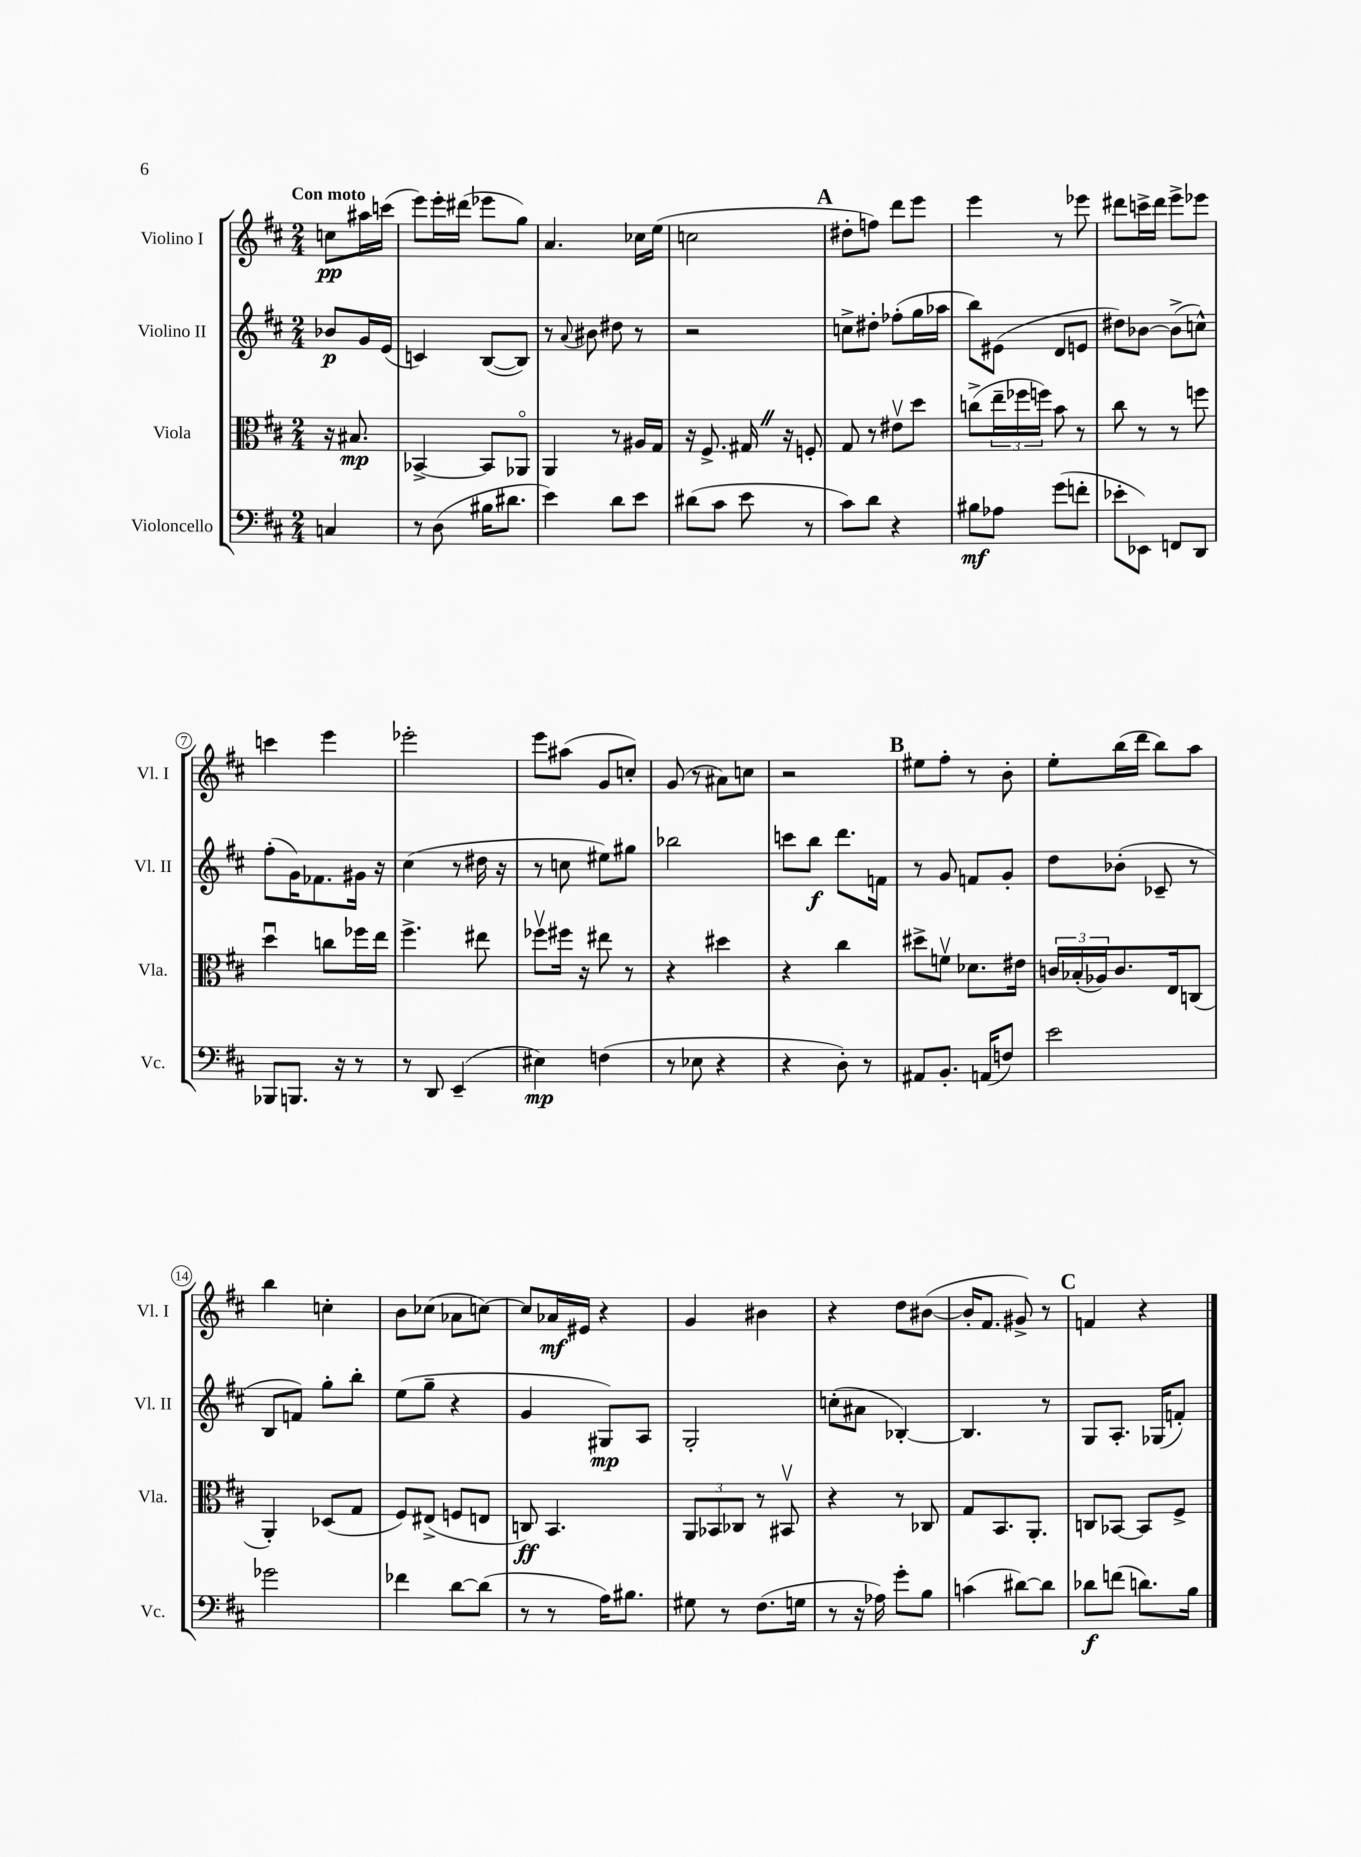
<<
\new StaffGroup <<
\new Staff = "s0" \with { instrumentName = "Violino I" shortInstrumentName = "Vl. I" } {
    \clef treble \key d \major \numericTimeSignature \time 2/4 \partial 4 \tempo "Con moto"
    c''8\pp ais''16 c'''16( |
    e'''8) e'''16-. dis'''16( ees'''8 g''8) |
    a'4. ces''16 e''16( |
    c''2 |
    \mark \markup { \bold "A" } dis''8-. f''8) d'''8 e'''8 |
    e'''4 r8 ees'''8 |
    dis'''8 c'''16-> dis'''16 e'''8-> ees'''8 |
    c'''4 e'''4 |
    ees'''2-. |
    e'''8 ais''8( g'8 c''8-.) |
    g'8( r8 ais'8) c''8 |
    r2 |
    \mark \markup { \bold "B" } eis''8 fis''8-. r8 b'8-. |
    e''8-. b''16( d'''16 b''8) a''8 |
    b''4 c''4-. |
    b'8 ces''8( aes'8 c''8~) |
    c''8 aes'16\mf eis'16 r4 |
    g'4 bis'4 |
    r4 d''8 bis'8~( |
    bis'16-. fis'8. gis'8->) r8 |
    \mark \markup { \bold "C" } f'4 r4 \bar "|." |
}
\new Staff = "s1" \with { instrumentName = "Violino II" shortInstrumentName = "Vl. II" } {
    \clef treble \key d \major \numericTimeSignature \time 2/4 \partial 4
    bes'8\p g'16 e'16( |
    c'4) b8~( b8) |
    r8 \appoggiatura { a'8 } bis'8 dis''8 r8 |
    r2 |
    \mark \markup { \bold "A" } c''8-> dis''8-. fes''8-.( g''16 aes''16 |
    b''8) eis'8( d'8 e'8 |
    dis''8) bes'8~ bes'8->( c''8-^) |
    fis''8-.( g'16) fes'8. gis'16 r16 |
    cis''4( r8 dis''16 r16 |
    r8 c''8 eis''8) gis''8 |
    bes''2 |
    c'''8 b''8\f d'''8. f'16 |
    \mark \markup { \bold "B" } r8 g'8 f'8 g'8-. |
    d''8 bes'8-.( ces'8-- r8 |
    b8 f'8) g''8-. b''8-. |
    e''8( g''8-- r4 |
    g'4 gis8\mp) a8 |
    g2-. |
    c''8-.( ais'8 bes4~-.) |
    bes4. r8 |
    \mark \markup { \bold "C" } g8 a8.-. ges16( f'8-.) \bar "|." |
}
\new Staff = "s2" \with { instrumentName = "Viola" shortInstrumentName = "Vla." } {
    \clef alto \key d \major \numericTimeSignature \time 2/4 \partial 4
    r16 bis8.\mp |
    bes,4~-> bes,8 aes,8\flageolet |
    a,4 r8 ais16 g16 |
    r16 fis8.-> gis16 \once \override BreathingSign.text = \markup { \musicglyph "scripts.caesura.straight" } \breathe r16 f8-. |
    \mark \markup { \bold "A" } g8 r8 eis'8\upbow d''8 |
    c''8->( \tuplet 3/2 { e''16-- fes''16 f''16) } b'8 r8 |
    cis''8 r8 r8 f''8 |
    d''4\downbow c''8 fes''16 e''16 |
    fis''4.-> eis''8 |
    fes''8\upbow fis''16 r16 eis''8 r8 |
    r4 dis''4 |
    r4 cis''4 |
    \mark \markup { \bold "B" } dis''8-> f'8\upbow des'8. eis'16 |
    \tuplet 3/2 { c'16 bes16-.( aes16) } c'8. e16 c8( |
    a,4-.) des8( g8 |
    fis8) eis8->( f8 e8 |
    c8\ff) b,4. |
    \tuplet 3/2 { a,8 bes,8 ces8 } r8 bis,8\upbow |
    r4 r8 ces8 |
    g8 b,8. a,8.-. |
    \mark \markup { \bold "C" } c8 bes,8~ bes,8 fis8-> \bar "|." |
}
\new Staff = "s3" \with { instrumentName = "Violoncello" shortInstrumentName = "Vc." } {
    \clef bass \key d \major \numericTimeSignature \time 2/4 \partial 4
    c4 |
    r8 d8( bis16 dis'8. |
    e'4) d'8 e'8 |
    dis'8( cis'8 e'8 r8 |
    \mark \markup { \bold "A" } cis'8) d'8 r4 |
    bis8\mf aes8 g'8( f'8-. |
    ees'8-. ees,8) f,8 d,8 |
    bes,,8 b,,8. r16 r8 |
    r8 d,8 e,4--( |
    eis4\mp) f4( |
    r8 ees8 r4 |
    r4 d8-.) r8 |
    \mark \markup { \bold "B" } ais,8 b,8.-. a,16( f8) |
    e'2 |
    ges'2 |
    fes'4 d'8~ d'8( |
    r8 r8 a16) bis8. |
    gis8 r8 fis8.( g16 |
    r8 r16 aes16) g'8-. b8 |
    c'4( dis'8~) dis'8 |
    \mark \markup { \bold "C" } des'8\f f'8( d'8.) b16 \bar "|." |
}
>>
>>
\layout { \context { \Score \override BarNumber.stencil = #(make-stencil-circler 0.1 0.3 ly:text-interface::print) } }
